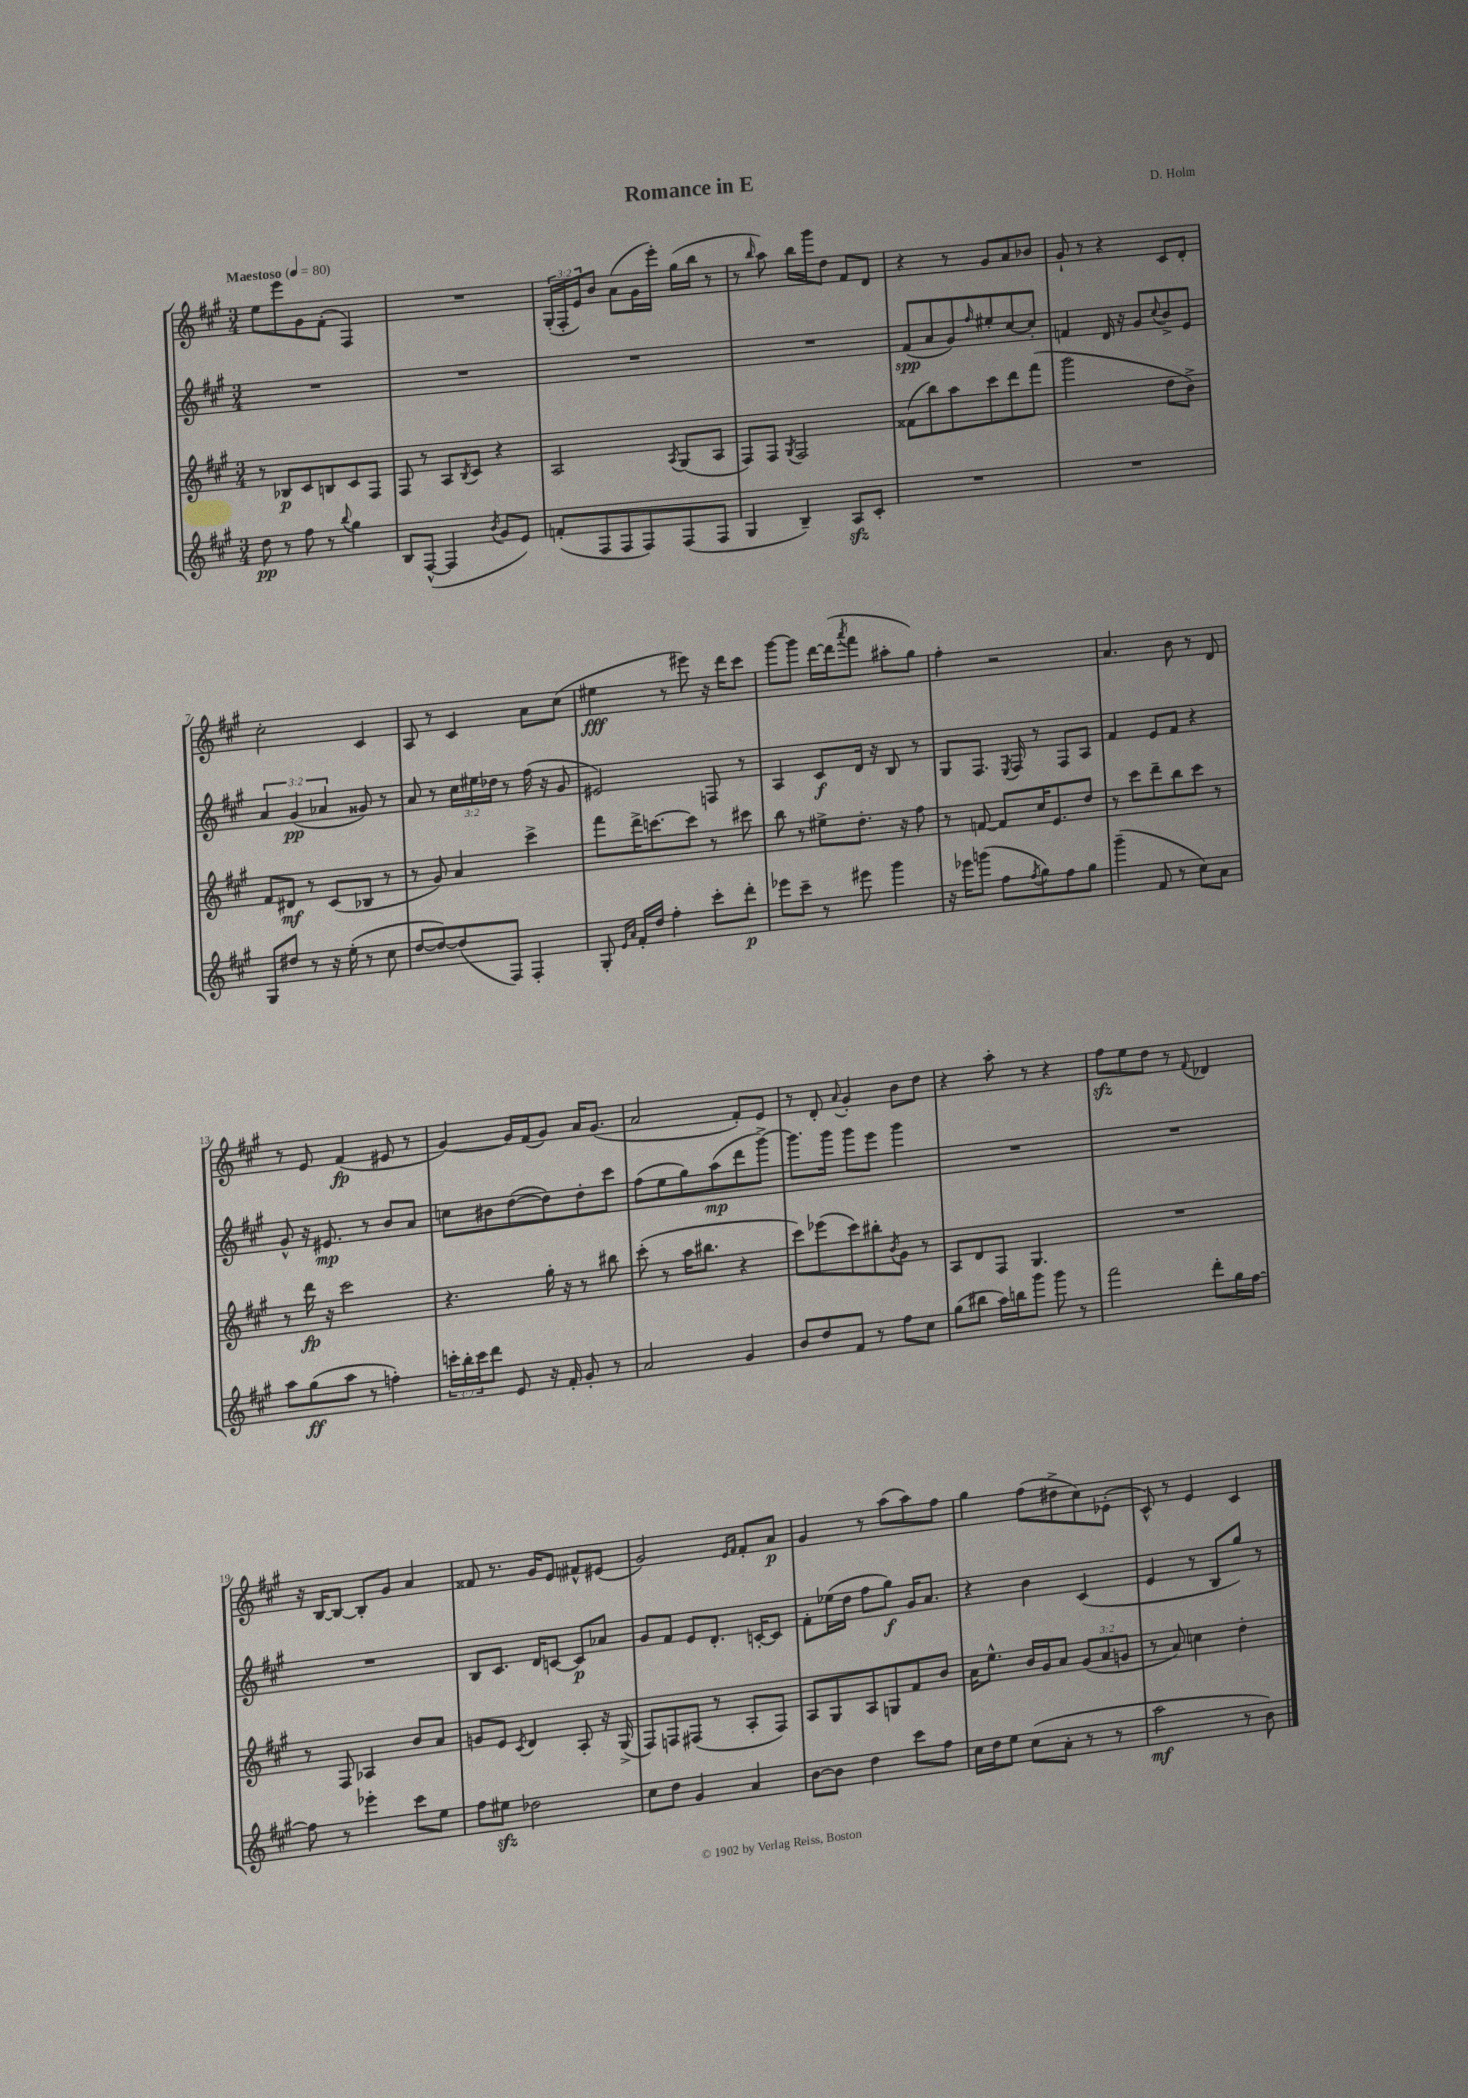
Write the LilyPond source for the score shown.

\header { title = "Romance in E" composer = "D. Holm" }
<<
\new StaffGroup <<
\new Staff = "s0" {
    \clef treble \key a \major \numericTimeSignature \time 3/4 \override Staff.TupletNumber.text = #tuplet-number::calc-fraction-text \tempo "Maestoso" 4 = 80
    e''8 e'''8 gis'8 fis'8-.( fis4) |
    R2. |
    \tuplet 3/2 { gis16-.( fis16-. e'16) } b'8 a'8( gis'16 e'''16-.) gis''16( b''16 r8 |
    r8 \grace { b''16 } a''8) b''16 gis'''16 d''8 fis'8 d'8 |
    r4 r8 gis'8 a'8 bes'8 |
    gis'8-! r8 r4 cis'8 d'8-. |
    cis''2-. cis'4 |
    a8 r8 cis'4 a'8 cis''8( |
    eis''4\fff r8 eis'''8) r16 d'''16 cis'''8 |
    gis'''8~ gis'''8 d'''16~ d'''16( \acciaccatura { a'''8 } fis'''8 ais''8-. gis''8) |
    fis''4-. r2 |
    a'4. b'8 r8 d'8 |
    r8 e'8 fis'4\fp( eis'8 r8 |
    gis'4~) gis'16 fis'16( gis'8) a'16 gis'8.( |
    a'2 fis'8-.) e'8 |
    r8 d'8-. \appoggiatura { a'8 } gis'4-. b'8 d''8 |
    r4 a''8-. r8 r4 |
    fis''8\sfz e''8 d''8 r8 \appoggiatura { fis'8 } des'4 |
    r16 b16~ b8~ b8-. gis'8 a'4 |
    fisis'8 r8. gis'16 e'8 fis'8-^ eis'8( |
    gis'2) \grace { e'16 fis'16 } fis'8-. a'8\p |
    gis'4 r8 a''8( a''8) fis''8 |
    gis''4 fis''8( dis''8-> cis''8) ees'8-.( |
    cis'8-^) r8 e'4 cis'4 \bar "|." |
}
\new Staff = "s1" {
    \clef treble \key a \major \numericTimeSignature \time 3/4 \override Staff.TupletNumber.text = #tuplet-number::calc-fraction-text
    R2. |
    R2. |
    R2. |
    R2. |
    fis'8\spp( a'8 gis'8) \grace { fis''16 } eis''8-. cis''8~ cis''8-. |
    f'4 d'16 r16 gis'8 \appoggiatura { cis''8 } b'8-> e'8 |
    \tuplet 3/2 { a'4 gis'4\pp( aes'4 } gisis'8) r8 |
    a'8 r8 \tuplet 3/2 { cis''16 eis''16 des''16 } r8 fis''16( r16 gis'8 |
    eis'2) f8 r8 |
    a4 cis'8\f d'16 r16 b8 r8 |
    gis8 fis8. \acciaccatura { e8 } fis16 r8 fis8 a8 |
    fis'4 e'8 fis'8 r4 |
    gis'8-^ r16 eis'8.\mp r8 b'8 a'8 |
    c''8 bis'8 d''8~( d''8) d''8-. cis'''8 |
    fis''8( e''8 gis''8) a''8\mp( d'''8 gis'''8~->) |
    gis'''8. gis'''16 gis'''8 e'''8 gis'''4 |
    R2. |
    R2. |
    R2. |
    b8 cis'8. d'16 c'8~ c'8\p aes'8 |
    gis'8 fis'8 e'8 d'8.-. c'16~-. c'8 |
    fis'8-. ees''16( d''16 fis''8 gis''8\f) gis'16 a'8. |
    r4 b'4 cis'4( |
    e'4 r8 b8 gis''8) r8 \bar "|." |
}
\new Staff = "s2" {
    \clef treble \key a \major \numericTimeSignature \time 3/4 \override Staff.TupletNumber.text = #tuplet-number::calc-fraction-text
    r8 bes8\p cis'8 b8 cis'8 fis8 |
    fis8 r8 a8 \acciaccatura { b8 } cis'8 r4 |
    a2 \acciaccatura { a8 } gis8( a8 |
    fis8) fis8 \acciaccatura { gis8 } fis2 |
    fisis'8( b''8) a''8 cis'''8 d'''8 fis'''8( |
    gis'''2 d''8 b'8->) |
    fis'8 dis'8\mf r8 cis'8( bes8 r8 |
    r8 gis'8) a'4 cis'''4-> |
    fis'''8 d'''16-> c'''8.~ c'''8 r8 cis'''8 |
    b''8 r8 eis''8-> d''8.-. r16 fis''8 |
    r8 f'8~ f'8 cis''16 e'8. d''8 |
    r8 cis'''8 d'''8-- b''8 cis'''8 r8 |
    r8 d'''16\fp r16 cis'''2 |
    r4. gis''16-. r16 r8 bis''8 |
    cis'''8-.( r8 a''16 bis''8. r4 |
    cis'''8) ees'''8( cis'''8) bis''8-. \acciaccatura { b'8 } gis'8 r8 |
    a8 d'8 fis8 gis4. |
    R2. |
    r8 fis8 aes4 b'8 a'8 |
    g'8 e'8 \acciaccatura { cis'8 } d'4 a8-. r16 gis16->( |
    fis8) f8 fis8( r8 a8-. fis8) |
    a8 gis8 a8 g8 fis'8 b'8 |
    a'16 e''8.-^ b'16 gis'16 a'8 \tuplet 3/2 { gis'8( a'8 g'8 } |
    r8 a'8) c''4 d''4-. \bar "|." |
}
\new Staff = "s3" {
    \clef treble \key a \major \numericTimeSignature \time 3/4 \override Staff.TupletNumber.text = #tuplet-number::calc-fraction-text
    d''8\pp r8 fis''8 r8 \appoggiatura { b''8 } gis''4 |
    b8 fis8~-^( fis4 \acciaccatura { b'8 } gis'8 e'8) |
    f'8-.( fis8 fis8 fis8) fis8( fis8 |
    gis4 b4--) a8\sfz cis'8-. |
    R2. |
    R2. |
    gis8 dis''8 r8 r16 e''16-.( r8 cis''8 |
    d''8~ d''8~) d''8( fis8) fis4-. |
    gis8-. \grace { e'16 a'16 } fis'16-. d''16 fis''4-. cis'''8-. d'''8-.\p |
    ees'''8 cis'''8-- r8 eis'''8 gis'''4 |
    r16 ees'''16 g'''8( fis''8 \acciaccatura { fis''8 } gis''8) fis''8 gis''8 |
    gis'''4--( fis'8 r8 cis''8) a'8 |
    a''8 gis''8\ff( a''8 r8 f''4-.) |
    \tuplet 3/2 { c'''16-. b''16-. c'''16 } d'''8 e'8 r16 fis'16-. gis'8-. r8 |
    a'2 gis'4 |
    b'8 d''8 fis'8 r8 fis''8 cis''8 |
    gis''8( bis''8 a''16) b''16 gis'''8 gis'''8 r8 |
    fis'''2 d'''8-. gis''16 fis''16~ |
    fis''8 r8 ees'''4-. cis'''8 e''8 |
    fis''8 eis''8\sfz des''2 |
    cis''8 d''8 gis'4 a'4 |
    b'8~ b'8 d''4 cis'''8 fis''8 |
    cis''16 d''16 e''8 cis''8( a'8-. r8 r8 |
    a''2\mf r8 b'8) \bar "|." |
}
>>
>>
